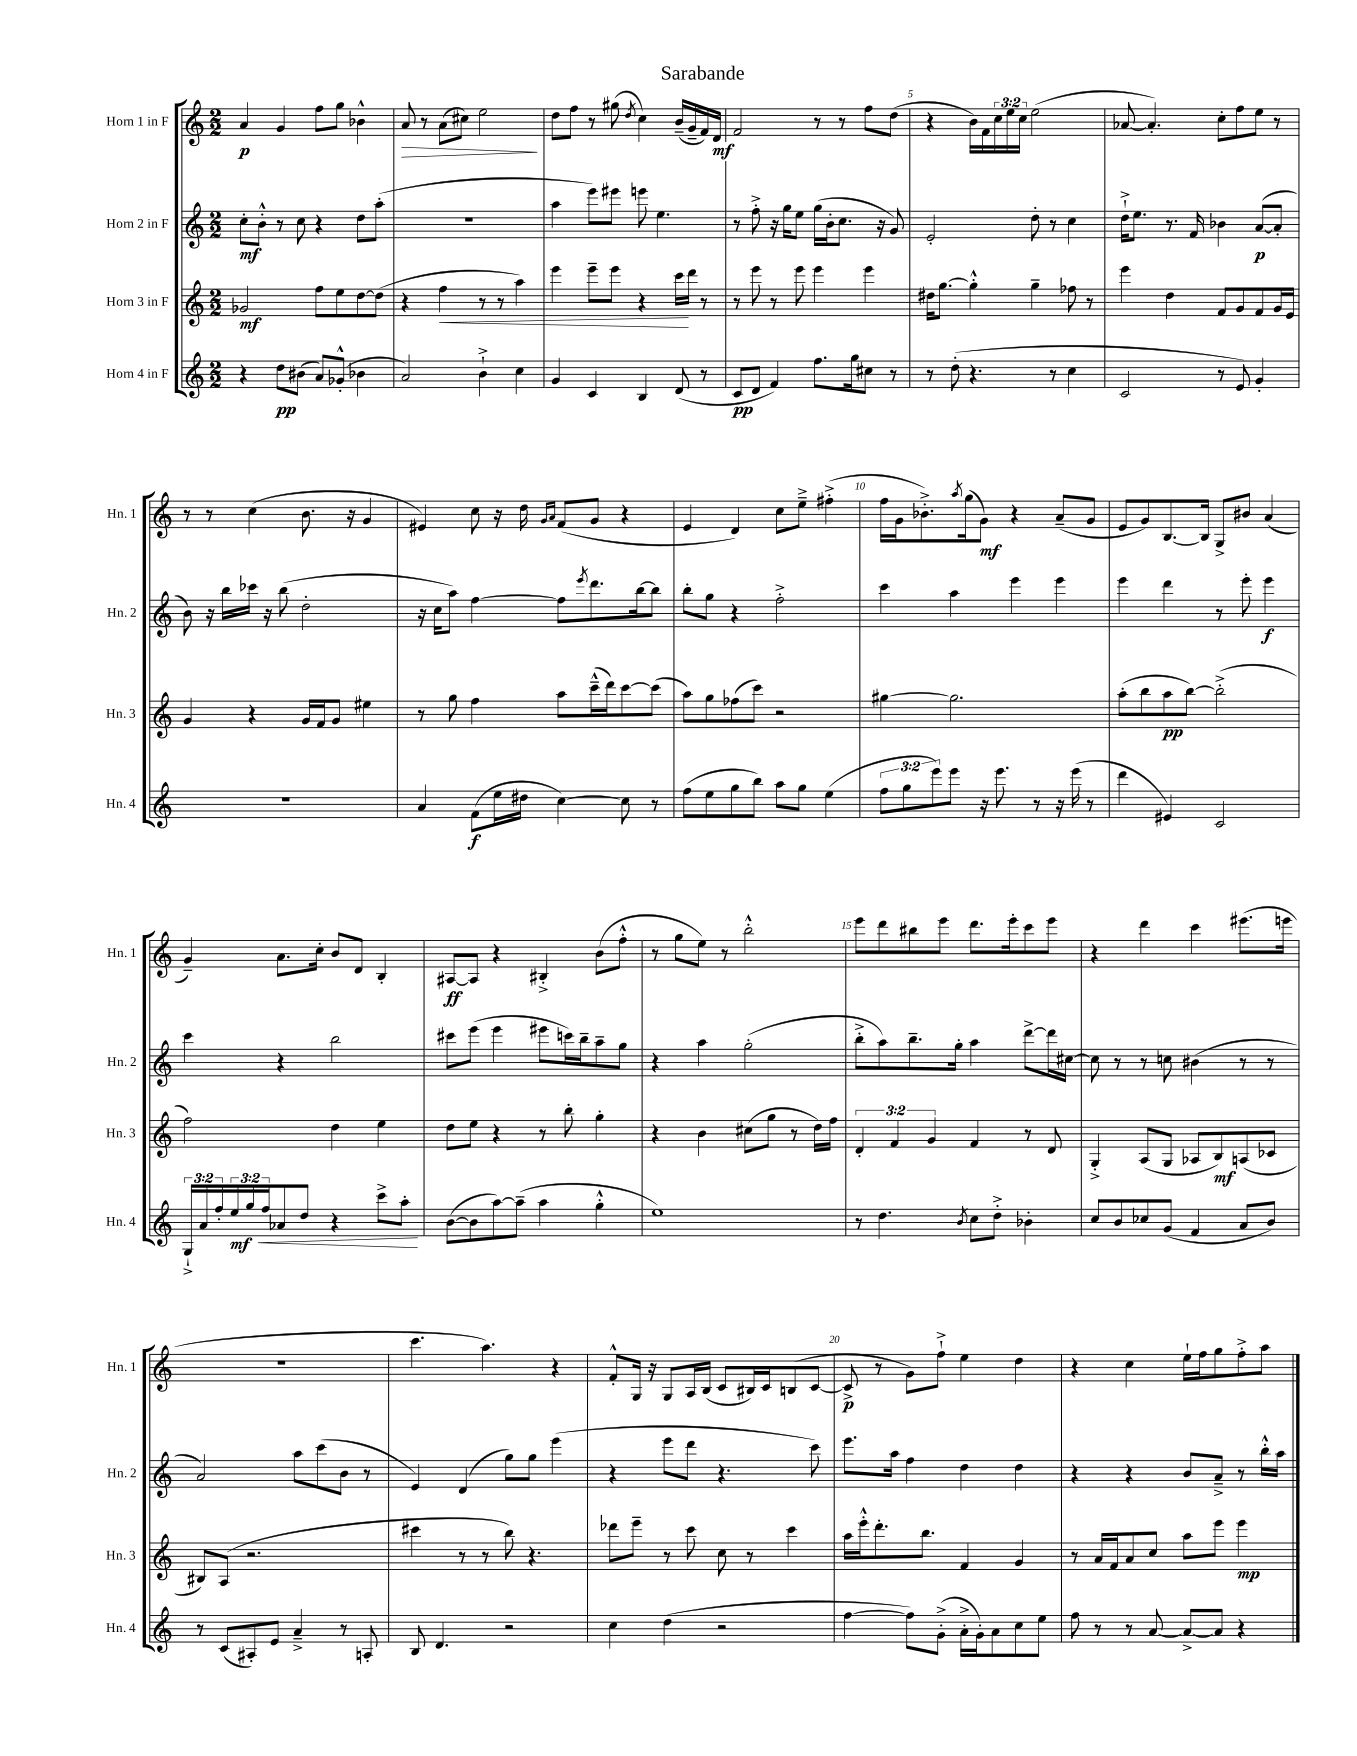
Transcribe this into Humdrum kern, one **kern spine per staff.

**kern	**kern	**kern	**kern
*staff4	*staff3	*staff2	*staff1
*clefG2	*clefG2	*clefG2	*clefG2
*k[]	*k[]	*k[]	*k[]
*M2/2	*M2/2	*M2/2	*M2/2
4r	2g-/	8cc'\L	4a/
.	.	8b'^^\J	.
8dd\L	.	8r	4g/
(8b#\J	.	8cc\	.
8a/L)	8ff\L	4r	8ff\L
(8g-'^^/J	8ee\	.	8gg\J
4b-\	[8dd\	8dd\L	4b-^^\
.	(8dd\]J	(8aa'\J	.
=	=	=	=
2a/)	4r	1r	8a/
.	.	.	8r
.	4ff\	.	(8a\L
.	.	.	8cc#\J)
4b`^\	8r	.	2ee\
.	8r	.	.
4cc\	4aa\)	.	.
=	=	=	=
4g/	4eee\	4aa\	8dd\L
.	.	.	8ff\J
4c/	8eee~\L	8eee\L)	8r
.	8eee\J	8eee#\J	(8gg#\
.	.	.	8qdd/
4B/	4r	8eee\	4cc\)
.	.	4.ee\	.
(8d/	16ccc\LL	.	(16b~/LL
.	16ddd\JJ	.	16g~/
8r	8r	.	16f/)
.	.	.	16d/JJ
=	=	=	=
8c/L	8r	8r	2f/
8d/J	8eee\	8ff'^\	.
4f/)	8r	16r	.
.	.	16gg\LK	.
.	8eee\	8ee\J	.
8.ff\L	4eee\	(16gg\LL	8r
.	.	16b'\J	.
.	.	8.cc\J	8r
16gg\k	.	.	.
8cc#\J	4eee\	.	8ff\L
.	.	16r	.
8r	.	8g/)	(8dd\J
=	=	=	=
8r	16dd#\LK	2e'/	4r
.	[8.gg\J	.	.
(8dd'\	.	.	.
4.r	4gg'^^\]	.	16b\LL)
.	.	.	16f\
.	.	.	24cc\
.	.	.	24ee\
.	.	.	24cc\JJ
.	4gg~\	8dd'\	(2ee\
8r	.	8r	.
4cc\	8ff-\	4cc\	.
.	8r	.	.
=	=	=	=
2c/	4eee\	16dd`^\LK	[8a-/
.	.	8.ee\J	.
.	.	.	4.a-'/])
.	4dd\	8.r	.
.	.	16f/	.
8r	8f/L	4b-\	8cc'\L
8e/)	8g/	.	8ff\
4g'/	8f/	([8a/L	8ee\J
.	16g/L	8a'/]J	8r
.	16e/JJ	.	.
=	=	=	=
1r	4g/	8b\)	8r
.	.	16r	8r
.	.	16bb\LL	.
.	4r	16ccc-\JJ	(4cc\
.	.	16r	.
.	.	(8bb\	.
.	16g/LL	2dd'\	8.b\
.	16f/J	.	.
.	8g/J	.	.
.	.	.	16r
.	4ee#\	.	4g/
=	=	=	=
4a/	8r	16r	4e#/)
.	.	16cc\LK	.
.	8gg\	8aa\J)	.
(8f\L	4ff\	[4ff\	8cc\
16ee\L	.	.	16r
16dd#\JJ	.	.	16dd\
.	.	.	16qqg/LL
.	.	.	16qqa/JJ
[4cc\)	8aa\L	8ff\]L	(8f/L
.	.	8qeee/	.
.	(16ccc~^^\L	8.ddd\	8g/J
.	16ddd\J)	.	.
8cc\]	[8ccc\	.	4r
.	.	[16bb\k	.
8r	(8ccc\]J	8bb\]J	.
=	=	=	=
(8ff\L	8aa\L)	8bb'\L	4e/
8ee\	8gg\	8gg\J	.
8gg\	(8ff-\	4r	4d/)
8bb\J)	8ccc\J)	.	.
8aa\L	2r	2ff'^\	8cc\L
8gg\J	.	.	8ee~^\J
(4ee\	.	.	(4ff#'^\
=	=	=	=
12ff\L	[4gg#\	4ccc\	16ff\LL
.	.	.	16g\J
12gg\	.	.	.
.	.	.	8.b-'^\)
12eee\)	.	.	.
8eee\J	2.gg#\]	4aa\	.
.	.	.	8qaa/
.	.	.	(16gg\k
16r	.	.	8g\J)
8.eee\	.	.	.
.	.	4eee\	4r
8r	.	.	.
16r	.	4eee\	(8a~/L
(16eee\	.	.	.
8r	.	.	8g/J
=	=	=	=
4ddd\	(8aa'\L	4eee\	8e/L
.	8bb\	.	8g/)
4e#/)	8aa\	4ddd\	[8.B/
.	[8bb\J)	.	.
.	.	.	16B/]Jk
2c/	(2bb'^\]	8r	8G^/L
.	.	8eee'\	8b#/J
.	.	4eee\	(4a/
=	=	=	=
24G`^/LL	2ff\)	4ccc\	4g~/)
24a/	.	.	.
24ff'/	.	.	.
24ee/	.	.	.
24gg/	.	.	.
24ff/J	.	.	.
8a-/	.	4r	8.a\L
8dd/J	.	.	.
.	.	.	16cc'\Jk
4r	4dd\	2bb\	8b/L
.	.	.	8d/J
8ccc^\L	4ee\	.	4B'/
8aa'\J	.	.	.
=	=	=	=
([8b\L	8dd\L	8ccc#\L	[8A#/L
8b\]	8ee\J	(8eee\J	8A#/]J
[8aa\)	4r	4eee\	4r
(8aa~\]J	.	.	.
4aa\	8r	8eee#\L	4B#'^/
.	8bb'\	16ccc\L)	.
.	.	16bb~\J	.
4gg'^^\	4gg'\	8aa~\	(8b\L
.	.	8gg\J	8ff'^^\J
=	=	=	=
1ee)	4r	4r	8r
.	.	.	8gg\L
.	4b\	4aa\	8ee\J)
.	.	.	8r
.	(8cc#\L	(2gg'\	2bb'^^\
.	8gg\J	.	.
.	8r	.	.
.	16dd\LL)	.	.
.	16ff\JJ	.	.
=	=	=	=
8r	6d'/	8bb'^\L	8eee\L
4.dd\	.	8aa\)	8ddd\
.	6f/	.	.
.	.	8.bb~\	8bb#\
.	6g/	.	.
.	.	.	8eee\J
.	.	16gg'\Jk	.
8qb/	.	.	.
8cc\L	4f/	4aa\	8.ddd\L
8dd'^\J	.	.	.
.	.	.	16eee'\k
4b-'\	8r	[8ddd^\L	8ccc\
.	8d/	16ddd\]L	8eee\J
.	.	[16cc#\JJ	.
=	=	=	=
8cc/L	4G'^/	8cc#\]	4r
8b/	.	8r	.
8cc-/	(8A/L	8r	4ddd\
(8g/J	8G/J	8cc\	.
4f/	8A-/L	(4b#\	4ccc\
.	8B/)	.	.
8a/L	(8A/	8r	(8.eee#\L
8b/J)	8c-/J	8r	.
.	.	.	16eee\Jk
=	=	=	=
8r	8B#/L)	2a/)	1r
(8c/L	(8A/J	.	.
8A#'/)	2.r	.	.
8e/J	.	.	.
4a~^/	.	8aa\L	.
.	.	(8ccc\	.
8r	.	8b\J	.
8A'/	.	8r	.
=	=	=	=
8B/	4ccc#\	4e/)	4.ccc\
4.d/	.	.	.
.	8r	(4d/	.
.	8r	.	4.aa\)
2r	8bb\)	8gg\L)	.
.	4.r	8gg\J	.
.	.	(4eee\	4r
=	=	=	=
4cc\	8ddd-\L	4r	8f'^^/L
.	8eee~\J	.	16G/Jk
.	.	.	16r
(4dd\	8r	8eee\L	8G/L
.	8ccc\	8ddd\J	16A/L
.	.	.	(16B/JJ
2r	8cc\	4.r	8c/L
.	8r	.	16B#/L)
.	.	.	16c/J
.	4ccc\	.	(8B/
.	.	8ccc\)	[8c/J
=	=	=	=
[4ff\	16aa\LL	8.eee\L	8c^/]
.	16eee'^^\J	.	.
.	8.ddd'\	.	8r
.	.	16aa\Jk	.
8ff\]L)	.	4ff\	8g\L)
.	8.bb\J	.	.
(8g'^\J	.	.	8ff`^\J
16a'^\LL	4f/	4dd\	4ee\
16g'\J)	.	.	.
8a\	.	.	.
8cc\	4g/	4dd\	4dd\
8ee\J	.	.	.
=	=	=	=
8ff\	8r	4r	4r
8r	16a/LL	.	.
.	16f/J	.	.
8r	8a/	4r	4cc\
[8a/	8cc/J	.	.
8a^/_L	8aa\L	8b/L	16ee`\LL
.	.	.	16ff\J
8a/]J	8eee\J	8a~^/J	8gg\
4r	4eee\	8r	8ff'^\
.	.	16bb'^^\LL	8aa\J
.	.	16aa\JJ	.
==	==	==	==
*-	*-	*-	*-
